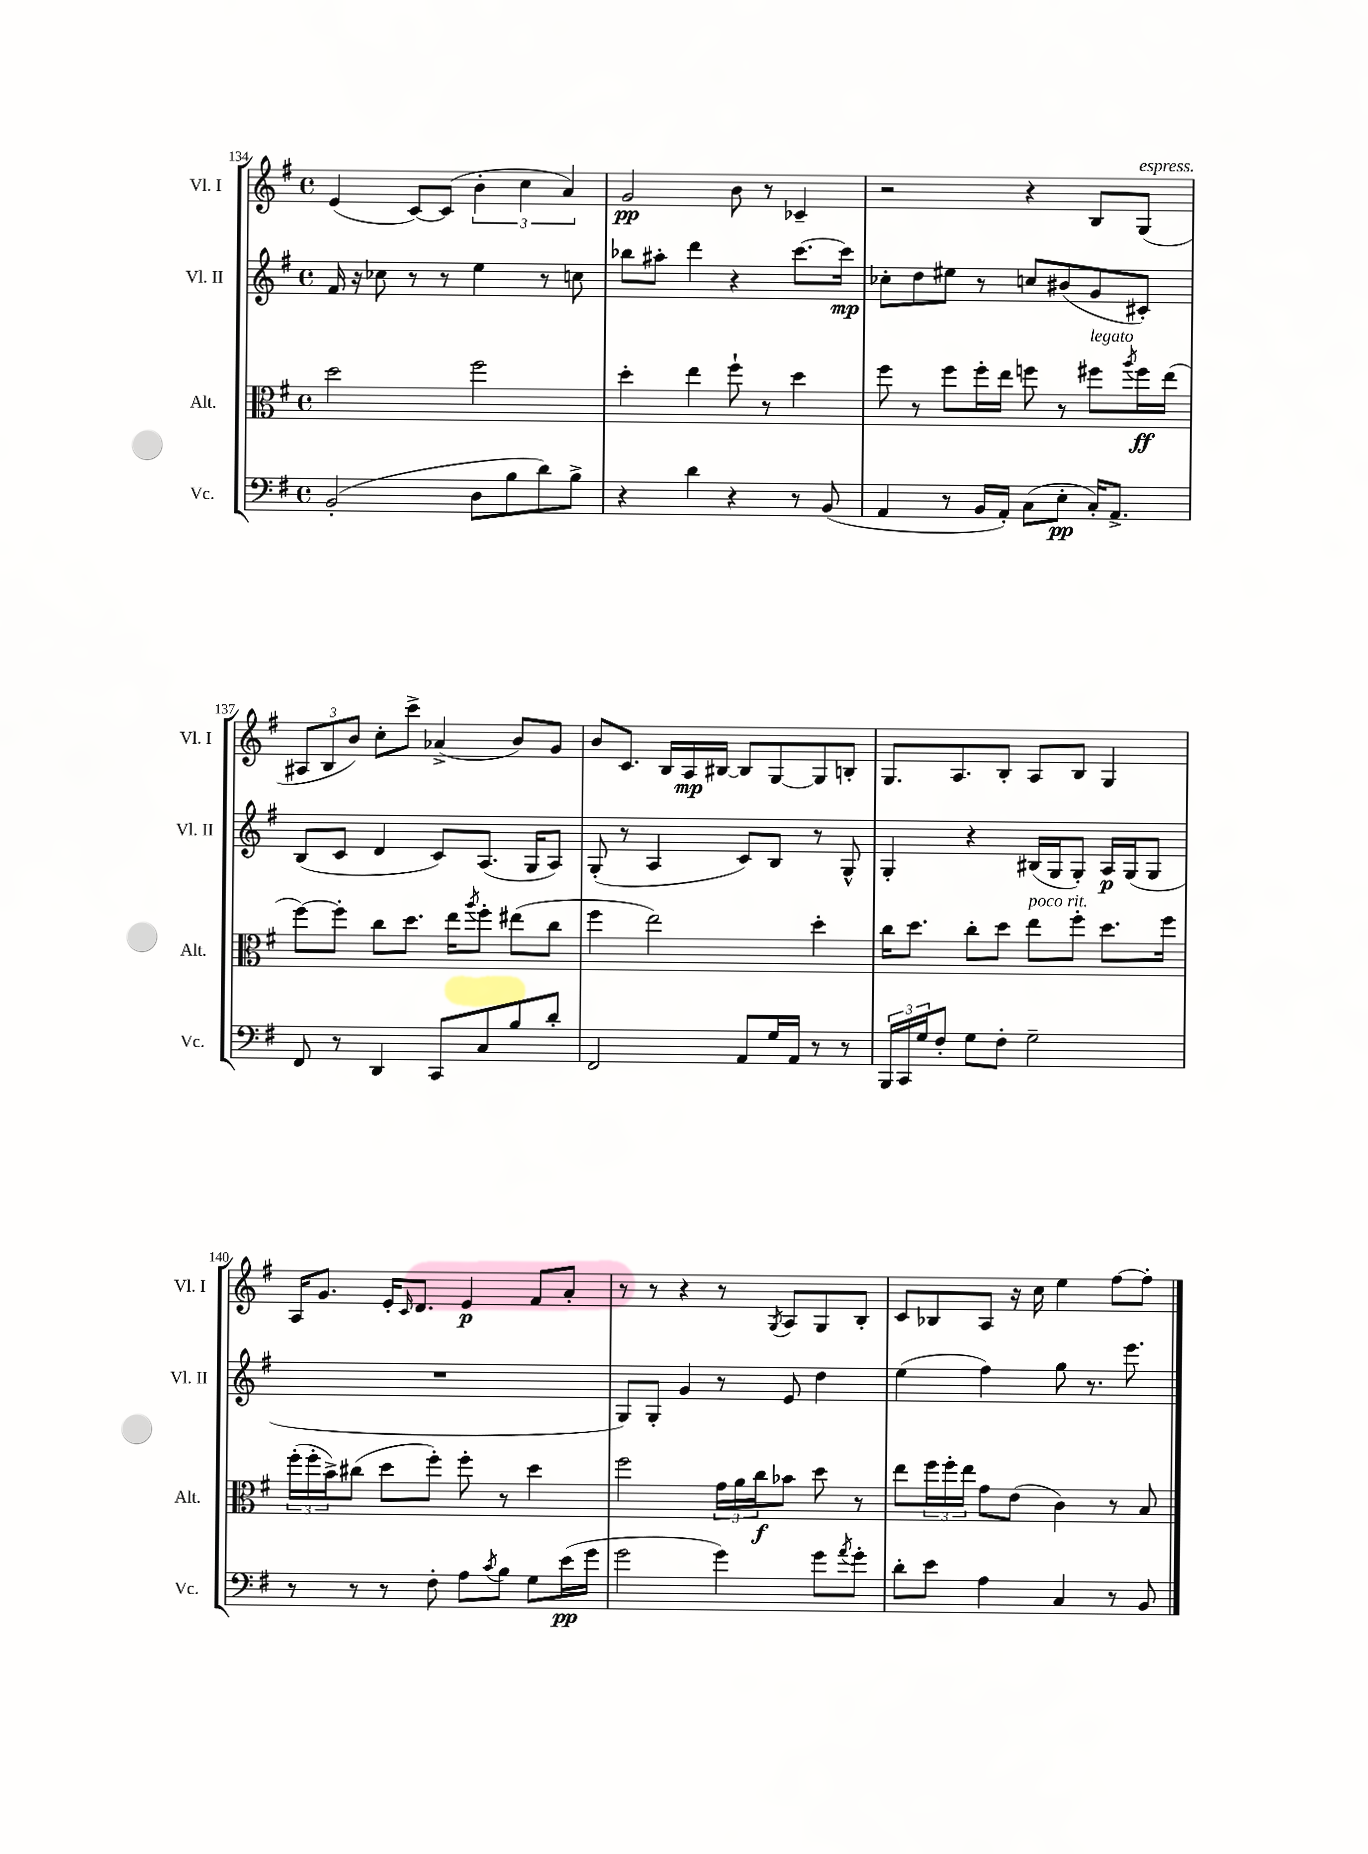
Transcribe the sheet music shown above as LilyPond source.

<<
\new StaffGroup <<
\new Staff = "s0" \with { instrumentName = "Vl. I" shortInstrumentName = "Vl. I" } {
    \clef treble \key g \major \defaultTimeSignature \time 4/4
    e'4( c'8~) c'8( \tuplet 3/2 { b'4-. c''4 a'4) } |
    g'2\pp b'8 r8 ces'4-- |
    r2 r4 b8 g8^\markup { \italic "espress." }( |
    \tuplet 3/2 { ais8 b8 b'8) } c''8-. c'''8-> aes'4->( b'8) g'8 |
    b'8 c'8. b16 a16\mp bis16~ bis8 g8~ g8 b8-. |
    g8. a8. b8-. a8 b8 g4 |
    a16 g'8. e'16-. \grace { c'16 } d'8. e'4\p fis'8 a'8-. |
    r8 r8 r4 r8 \acciaccatura { g8 } a8 g8 b8-. |
    c'8 bes8 a8 r16 c''16 e''4 fis''8~ fis''8-. \bar "|." |
}
\new Staff = "s1" \with { instrumentName = "Vl. II" shortInstrumentName = "Vl. II" } {
    \clef treble \key g \major \defaultTimeSignature \time 4/4
    fis'16 r16 ces''8 r8 r8 e''4 r8 c''8 |
    bes''8 ais''8-. d'''4 r4 c'''8.~ c'''16\mp |
    ces''8-. d''8 eis''8 r8 c''8 bis'8( g'8 cis'8-.) |
    b8( c'8 d'4 c'8) a8.( g16 a8) |
    g8-.( r8 a4 c'8) b8 r8 g8-^ |
    g4-. r4 bis16( g16 g8-.) a16\p g16( g8 |
    R1 |
    g8) g8-. g'4 r8 e'8 d''4 |
    e''4( fis''4) g''8 r8. e'''8. \bar "|." |
}
\new Staff = "s2" \with { instrumentName = "Alt." shortInstrumentName = "Alt." } {
    \clef alto \key g \major \defaultTimeSignature \time 4/4
    d''2 fis''2 |
    d''4-. e''4 fis''8-! r8 d''4 |
    fis''8 r8 fis''8 fis''16-. e''16 f''8 r8 fis''8^\markup { \italic "legato" } \acciaccatura { a''8 } fis''16\ff e''16( |
    fis''8~) fis''8-. c''8 d''8. e''16 \acciaccatura { a''8 } fis''8-. eis''8( c''8 |
    fis''4 e''2) d''4-. |
    c''16 d''8. c''8-. d''8 e''8^\markup { \italic "poco rit." } fis''8-. d''8. fis''16 |
    \tuplet 3/2 { fis''16-.( fis''16-. b'16->) } cis''8( d''8 fis''8-.) fis''8-. r8 d''4 |
    fis''2 \tuplet 3/2 { g'16 a'16 c''16\f } bes'8 d''8 r8 |
    e''8 \tuplet 3/2 { fis''16 fis''16-. e''16 } g'8 e'8( c'4) r8 b8 \bar "|." |
}
\new Staff = "s3" \with { instrumentName = "Vc." shortInstrumentName = "Vc." } {
    \clef bass \key g \major \defaultTimeSignature \time 4/4
    b,2-.( d8 b8 d'8) b8-> |
    r4 d'4 r4 r8 b,8( |
    a,4 r8 b,16 a,16-.) c8( e8-.\pp c16-.) a,8.-> |
    fis,8 r8 d,4 c,8 c8 b8 d'8-. |
    fis,2 a,8 g16 a,16 r8 r8 |
    \tuplet 3/2 { b,,16 c,16 g16 } fis8-. g8 fis8-. g2-- |
    r8 r8 r8 fis8-. a8 \acciaccatura { c'8 } b8 g8 e'16\pp( g'16 |
    g'2 g'4) g'8 \acciaccatura { a'8 } g'8-. |
    d'8-. e'8 a4 c4 r8 b,8 \bar "|." |
}
>>
>>
\layout { \context { \Score currentBarNumber = #134 } }
